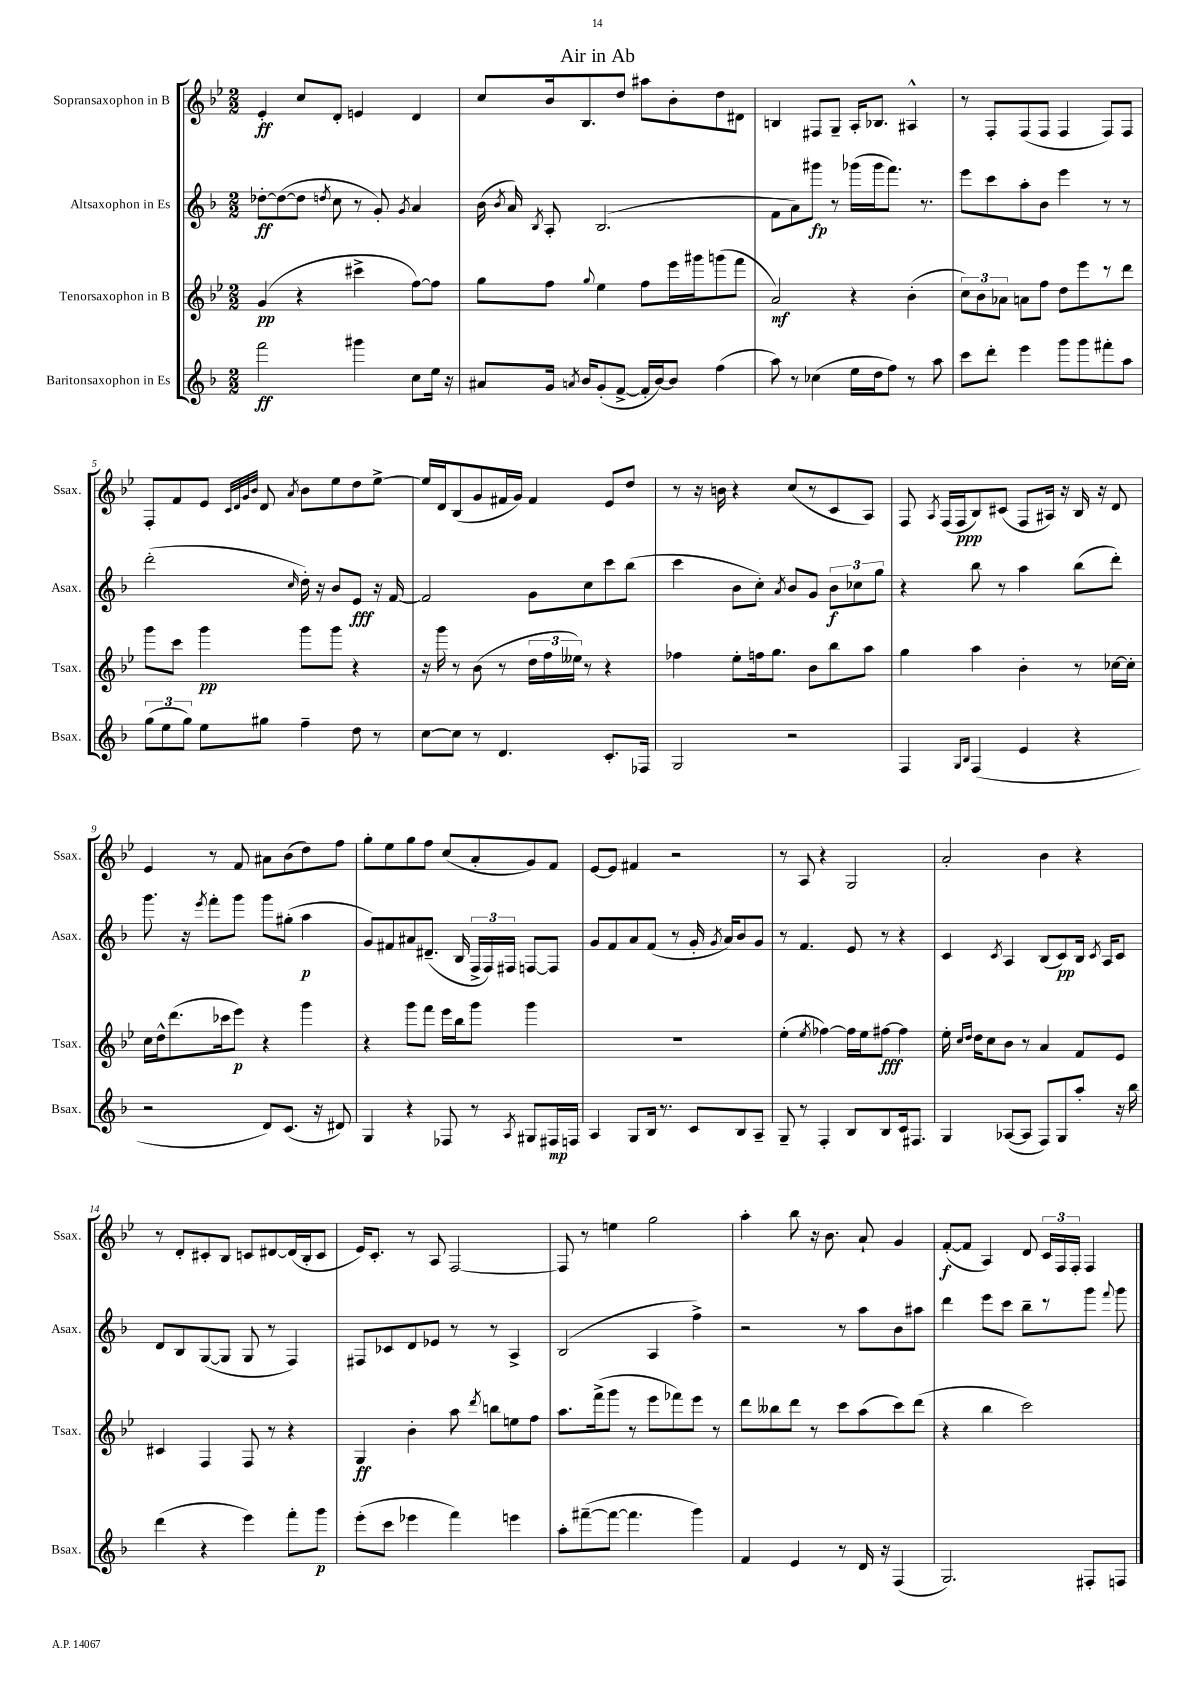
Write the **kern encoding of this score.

**kern	**kern	**kern	**kern
*staff4	*staff3	*staff2	*staff1
*clefG2	*clefG2	*clefG2	*clefG2
*k[b-]	*k[b-e-]	*k[b-]	*k[b-e-]
*M2/2	*M2/2	*M2/2	*M2/2
2fff\	(4g/	[8dd-'\L	4e-'/
.	.	(8dd-\_	.
.	4r	8dd-\]J	8cc/L
.	.	8qdd/	.
.	.	8cc\	8d'/J
4ggg#\	4ccc#^\	8r	4e/
.	.	8g'/)	.
.	.	8qg/	.
8cc\L	[8ff\L)	4a/	4d/
16ee\Jk	8ff\]J	.	.
16r	.	.	.
=	=	=	=
8a#/L	8gg\L	(16b-\	8cc/L
.	.	8qb-/	.
.	.	16a/)	.
.	.	8qB-/	.
16g/Jk	8ff\J	8A'/	16b-/k
8qa/	.	.	.
16b-/LK	.	.	8.B-/
.	8qqgg/	.	.
(8g'/	4ee-\	(2.B-/	.
[8f^/J	.	.	8dd/J
16f'/]LL	8ff\L	.	8aa#\L
[16b-/J)	.	.	.
8b-/]J	16eee-\L	.	8b-'\
.	16ggg#\J	.	.
(4ff\	(8ggg\	.	8dd\
.	8fff\J	.	8d#\J
=	=	=	=
8aa\)	2a/)	8f\L	4B/
8r	.	8a\)	.
(4cc-\	.	8ggg#\J	8F#/L
.	.	8r	8G~/J
16ee\LL	4r	(16ggg-\LL	16A'/LK
16dd\J	.	16ggg-\J	8.B-/J
8ff\J)	.	8.fff\J)	.
8r	(4b-'\	.	4A#^^/
.	.	8.r	.
8aa\	.	.	.
=	=	=	=
8ccc\L	12cc\L)	8eee\L	8r
.	12b-\	.	.
8ddd'\J	.	8ccc\	8F'/L
.	12a-\J	.	.
4eee\	8a\L	8aa'\	(8F/
.	8ff\J	8b-\J	8F/J
8ggg\L	8dd\L	4eee\	4F/
8ggg\	8eee-\	.	.
8fff#'\	8r	8r	8F/L)
8aa\J	8ddd\J	8r	8F/J
=	=	=	=
(12gg\L	8ggg\L	(2ddd'\	8F'/L
12ee\	.	.	.
.	8ccc\J	.	8f/
12gg\J)	.	.	.
8ee\L	4ggg\	.	8e-/J
.	.	.	32qqc/LLL
.	.	.	32qqd/
.	.	.	32qqg/
.	.	.	32qqb-/JJJ
8gg#\J	.	.	8d/
.	.	16qqcc/	8qa/
4ff~\	8ggg\L	16dd'\)	8b-\L
.	.	16r	.
.	8ggg\J	8b-/L	8ee-\
8dd\	4r	8e/J	8dd\
8r	.	16r	[8ee-^\J
.	.	[16f/	.
=	=	=	=
[8cc\L	16r	2f/]	16ee-/]LL
.	16ggg\	.	16d/J
8cc\]J	8r	.	(8B-/
8r	(8b-\	.	8g/
4.d/	8r	.	16f#/L
.	.	.	16g/JJ)
.	24dd\LL	8g\L	4f#/
.	24ff\	.	.
.	24ee--\JJ)	.	.
.	8r	8cc\	.
8.c'/L	4r	8ccc\	8e-/L
.	.	(8bb-\J	8dd/J
16F-/Jk	.	.	.
=	=	=	=
2G/	4ff-\	4ccc\	8r
.	.	.	16r
.	.	.	16b\
.	8ee-'\L	8b-\L	4r
.	16ff\k	8cc'\J)	.
.	8.gg\J	.	.
.	.	8qa/	.
2r	.	8b-/L	(8cc/L
.	8b-\L	8g/J	8r
.	8bb-\	12b-\L	8c/
.	.	12cc-\	.
.	8aa\J	.	8A/J)
.	.	12gg\J	.
=	=	=	=
4F/	4gg\	4r	8F/
.	.	.	8qA/
.	.	.	(16F/LL
.	.	.	16F/J
16qqG/LL	.	.	.
16qqB-/JJ	.	.	.
(4F/	4aa\	8bb-\	8B-/)
.	.	8r	(8c#/J
4e/	4b-'\	4aa\	8F/L
.	.	.	16A#/Jk)
.	.	.	16r
4r	8r	(8bb-\L	16B-/
.	.	.	16r
.	[16cc-\LL	8ddd'\J)	8d/
.	16cc-'\]JJ	.	.
=	=	=	=
2r	16cc\LL	8.ggg\	4e-/
.	16dd^^\J	.	.
.	(8.ddd\	.	.
.	.	16r	.
.	.	8qeee/	.
.	.	8fff'\L	8r
.	16ccc-\k	.	.
.	8eee-\J)	8ggg\J	8f/
8d/L)	4r	8ggg\L	8a#\L
(8.c/J	.	(8gg#'\J	(8b-\
.	4ggg\	4aa\	8dd\)
16r	.	.	.
8d#/)	.	.	8ff\J
=	=	=	=
4G/	4r	8g/L)	8gg'\L
.	.	8f#/	8ee-\
4r	8ggg\L	8a#/	8gg\
.	8fff\J	(8.d#~/J	8ff\J
8F-/	16eee-\LL	.	(8cc/L
.	16bb-\J	16B-/	.
8r	8ggg\J	24F^/LL	8a'/
.	.	24F/)	.
.	.	24F#/JJ	.
8qA/	.	.	.
8G#/L	4ggg\	[8F/L	8g/)
16F#/L	.	8F/]J	8f/J
16F/JJ	.	.	.
=	=	=	=
4A/	1r	8g/L	[8e-/L
.	.	8f/	8e-/]J
8G/L	.	8a/	4f#/
16B-/Jk	.	(8f/J	.
8.r	.	.	.
.	.	8r	2r
8c/L	.	16g'/	.
.	.	8qg/	.
.	.	16a/LK)	.
8B-/	.	8b-/	.
8A~/J	.	8g/J	.
=	=	=	=
8G~/	(4ee-'\	8r	8r
8r	.	4.f/	8A/
.	8qee-/	.	.
4F'/	[4ff-\)	.	4r
8B-/L	16ff-\]LL	8e/	2G/
.	16ee-\J	.	.
8B-/	[8ff#\J	8r	.
16c/k	4ff#\]	4r	.
8.F#/J	.	.	.
=	=	=	=
4G/	16ee-'\	4c/	2a'/
.	16qqcc/LL	.	.
.	16qqdd/JJ	.	.
.	16dd\LK	.	.
.	8cc\	.	.
.	.	8qc/	.
([8A-/L	8b-\J	4A/	.
8A-/]J	8r	.	.
8F/L)	4a/	(8B-/L	4b-\
8G/	.	8c/)	.
8aa'/J	8f/L	16B-/Jk	4r
.	.	8qc/	.
.	.	16A/LK	.
16r	8e-/J	8c/J	.
16bb-\	.	.	.
=	=	=	=
(4ddd\	4c#/	8d/L	8r
.	.	8B-/	8d'/L
4r	4F/	([8G/	8c#'/
.	.	8G/]J	8B-/J
4eee\)	8F/	8G/	8c/L
.	8r	8r	[8d#/
8fff'\L	4r	4F/)	(16d#/]L
.	.	.	16B-'/J
8ggg\J	.	.	8c/J
=	=	=	=
(8eee'\L	4G/	8F#/L	16e-/LK)
.	.	.	8.c'/J
8ccc\J	.	8c-/	.
4eee-\	4b-'\	8d/	8r
.	.	8e-/J	8A/
4fff\)	8aa\	8r	[2F/
.	8qddd/	.	.
.	8bb\L	8r	.
4eee\	8ee\	4A^/	.
.	8ff\J	.	.
=	=	=	=
8aa'\L	8.aa\L	(2B-/	8F/]
([8fff#~\	.	.	8r
.	(16fff^\k	.	.
8fff#\_J	8ggg\J	.	4ee\
4.fff#\]	8r	.	.
.	8eee-\L	4A/	2gg\
.	8fff-\)	.	.
4ggg\)	8eee-\J	4ff^\)	.
.	8r	.	.
=	=	=	=
4f/	8ddd\L	2r	4aa'\
.	8bb--\	.	.
4e/	8ddd\J	.	8bb-\
.	8r	.	16r
.	.	.	8.b-\
8r	8ccc\L	8r	.
16d/	(8aa\	8aa\L	8a`/
16r	.	.	.
(4F/	8ccc\)	8b-\	4g/
.	(8ddd\J	8aa#\J	.
=	=	=	=
2.G/)	4r	4ddd\	([8f'/L
.	.	.	8f/]J
.	4bb-\	8eee\L	4A/)
.	.	8ccc\J	.
.	2ccc\)	8bb-~\L	8d/
.	.	8r	24c/LL
.	.	.	24F/
.	.	.	24F'/JJ
8F#'/L	.	8ggg\J	4F/
.	.	8qqfff/	.
8F/J	.	8ggg\	.
==	==	==	==
*-	*-	*-	*-
